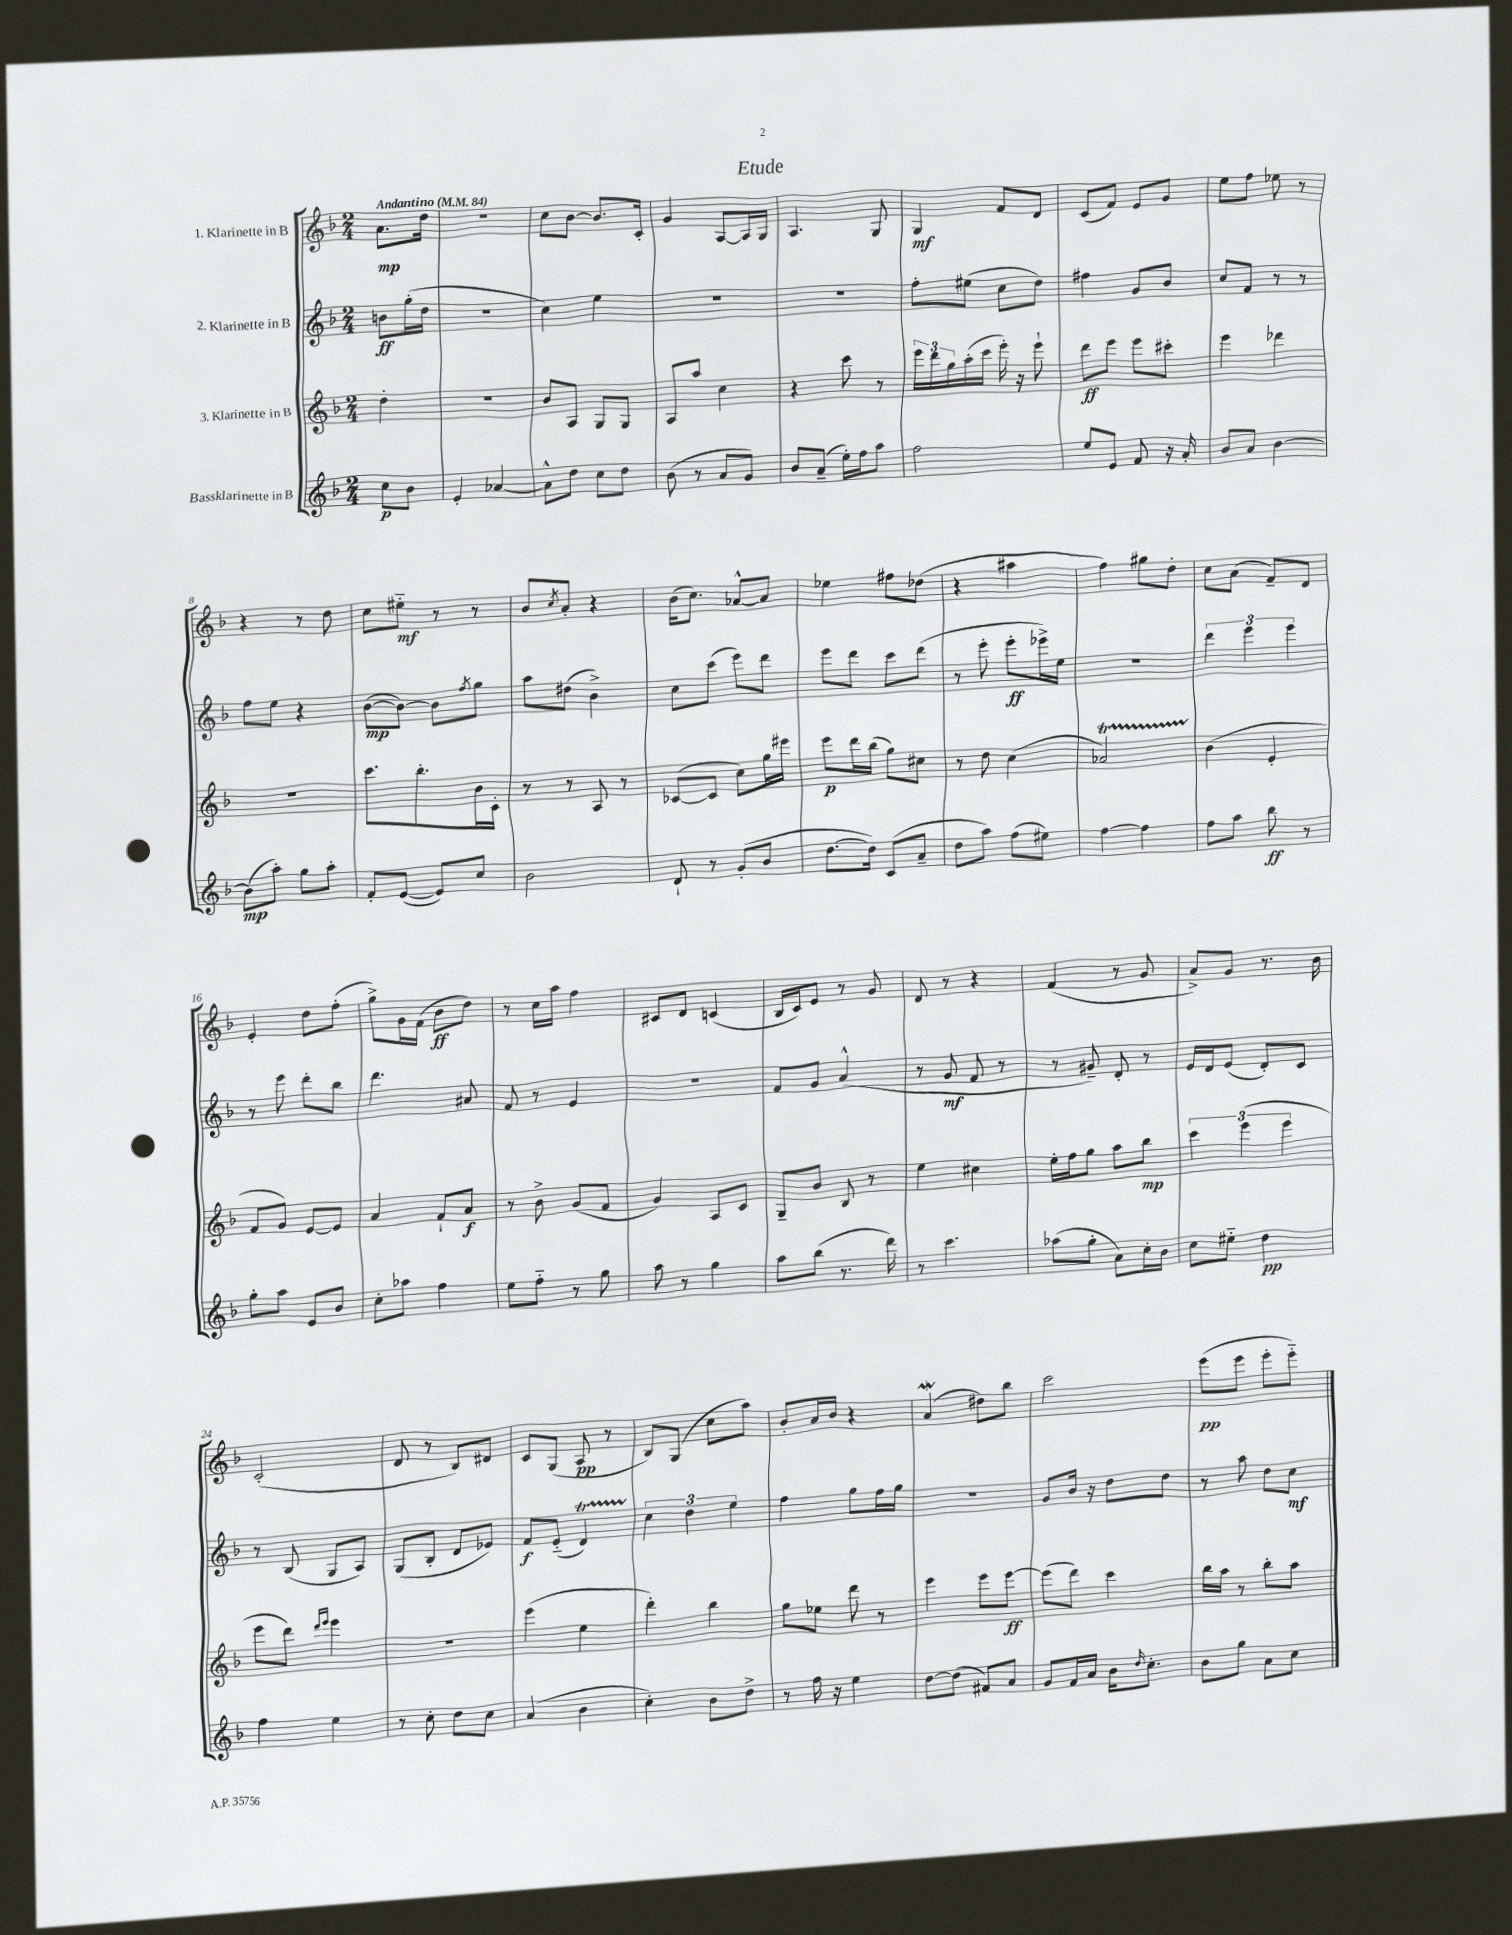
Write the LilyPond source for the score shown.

\header { title = "Etude" }
<<
\new StaffGroup <<
\new Staff = "s0" \with { instrumentName = "1. Klarinette in B" } {
    \clef treble \key f \major \numericTimeSignature \time 2/4 \partial 4 \tempo "Andantino" 4 = 84
    a'8.\mp d''16 |
    r2 |
    c''8 bes'8~ bes'8. c'16-. |
    g'4 a8~ a16 g16 |
    a4. g8 |
    g4\mf f'8 d'8 |
    c'8( f'8) e'8 g'8 |
    e''8 f''8 ees''8 r8 |
    r4 r8 d''8 |
    c''8 eis''8-_\mf r8 r8 |
    bes'8 \acciaccatura { c''8 } a'8-. r4 |
    bes'16( c''8.) aes'8~-^ aes'8 |
    ees''4 fis''8 des''8( |
    r4 ais''4 |
    f''4) gis''8 d''8-. |
    c''8 a'8( f'8--) d'8 |
    e'4-. d''8 f''8-.( |
    g''8->) g'16 f'16( bes'8\ff d''8) |
    r8 c''16 a''16 f''4 |
    cis'8 d'8 c'4( |
    bes16 c'16) e'8 r8 g'8 |
    d'8 r8 r4 |
    f'4( r8 g'8 |
    a'8->) g'8 r8. bes'16 |
    c'2-.( |
    d'8 r8 bes8) dis'8 |
    c'8 g8( a8\pp r8 |
    bes8) g8( c''8 a''8) |
    bes'8-. a'16 bes'16 r4 |
    a'4\mordent( dis''8) bes''8 |
    c'''2 |
    e'''8\pp( e'''8 e'''8-. e'''8-_) \bar "|." |
}
\new Staff = "s1" \with { instrumentName = "2. Klarinette in B" } {
    \clef treble \key f \major \numericTimeSignature \time 2/4 \partial 4
    b'8\ff g''16-.( d''16 |
    R2 |
    c''4) e''4 |
    R2 |
    R2 |
    f''8-. eis''8( c''8 d''8) |
    fis''4 g'8 bes'8 |
    c''8 f'8 r8 r8 |
    f''8 e''8 r4 |
    bes'8~\mp( bes'8~) bes'8 \acciaccatura { f''8 } g''8 |
    a''8 dis''8( bes'4->) |
    c''8 c'''8( e'''8) d'''8 |
    e'''8 d'''8 c'''8 d'''8( |
    r8 e'''8-. e'''8-.\ff ees'''16->) e''16 |
    R2 |
    \tuplet 3/2 { d'''4 e'''4 e'''4 } |
    r8 e'''8 d'''8-. bes''8 |
    d'''4. ais'8 |
    f'8 r8 e'4 |
    r2 |
    f'8 g'8 a'4-^( |
    r8 g'8\mf f'8 r8 |
    r8 gis'8--) d'8-. r8 |
    e'16 d'16 e'8( d'8-.) c'8 |
    r8 bes8( g8 a8) |
    g8( bes8-. d'8 ees'8) |
    f'8\f e'8-_( d'4\startTrillSpan) |
    \tuplet 3/2 { c''4\stopTrillSpan d''4 e''4 } |
    f''4 g''8 f''16 g''16 |
    R2 |
    g'8 bes'16 r16 d''8 d''8 |
    r8 a''8 d''8 c''8\mf \bar "|." |
}
\new Staff = "s2" \with { instrumentName = "3. Klarinette in B" } {
    \clef treble \key f \major \numericTimeSignature \time 2/4 \partial 4
    d''4-. |
    R2 |
    bes'8 a8 g8 g8 |
    a8 a''8 c''4 |
    r4 c'''8 r8 |
    \tuplet 3/2 { e'''16 d'''16 g''16 } a''16-.( c'''16 e'''16-.) r16 e'''8-! |
    d'''8\ff e'''8 e'''8 cis'''8-. |
    e'''4 des'''4 |
    R2 |
    c'''8. bes''8.-. bes'16 c'16-. |
    r8 r8 a8 r8 |
    ces'8~( ces'8 c''8) g''16 eis'''16 |
    e'''8\p d'''16 bes''16( g''8) cis''8 |
    r8 d''8 c''4( |
    aes'2\startTrillSpan) |
    bes'4\stopTrillSpan( e'4-. |
    f'8 g'8) e'8~ e'8 |
    a'4 f'8-! a'8\f |
    r8 bes'8-> g'8( f'8 |
    g'4) a8 c'8 |
    g8-- bes'8 bes8 r8 |
    e''4 cis''4 |
    e''16-. f''16 g''8 a''8 bes''8\mp |
    \tuplet 3/2 { c'''4 e'''4( e'''4 } |
    e'''8 d'''8) \grace { d'''16 e'''16 } e'''4 |
    r2 |
    e'''4( e''4 |
    d'''4-.) bes''4 |
    g''8 ees''8 d'''8 r8 |
    e'''4 e'''8 e'''8~\ff |
    e'''8( d'''8) c'''4 |
    bes''16 a''16 r8 bes''8-. a''8 \bar "|." |
}
\new Staff = "s3" \with { instrumentName = "Bassklarinette in B" } {
    \clef treble \key f \major \numericTimeSignature \time 2/4 \partial 4
    c''8\p bes'8 |
    e'4-. aes'4~ |
    aes'8-^ d''8 c''8 d''8 |
    bes'8( r8 a'8 g'8) |
    bes'8 a'8--( e''16-.) f''16 a''8 |
    f''2 |
    e''8 e'8 f'8 r16 a'16-. |
    bes'8 a'8 bes'4~ |
    bes'8\mp( a''8-.) g''8 a''8-. |
    f'8-. e'8~( e'8) c''8 |
    bes'2 |
    d'8-! r8 g'8-.( bes'8 |
    d''8.~ d''16) c'8( a'8-- |
    d''8 a''8) f''8( eis''8) |
    f''4~ f''4 |
    f''8 a''8 bes''8\ff r8 |
    g''8-. a''8 e'8 bes'8 |
    c''8-. aes''8 f''4 |
    e''8 f''8-_ r8 g''8 |
    a''8 r8 g''4 |
    a''8 bes''8( r8. d'''16) |
    r8 c'''4. |
    aes''8( g''8-. a'8) c''16-. bes'16 |
    c''8 eis''8-_ d''4\pp |
    f''4 e''4 |
    r8 c''8-. d''8 c''8 |
    a'4( bes'4 |
    c''4-.) bes'8 d''8-> |
    r8 f''16 r16 e''4 |
    d''8~ d''8( fis'8) a'8 |
    g'8 f'16 a'16 bes'16 \grace { d''16 } c''8.-. |
    bes'8 g''8 a'8 c''8 \bar "|." |
}
>>
>>
